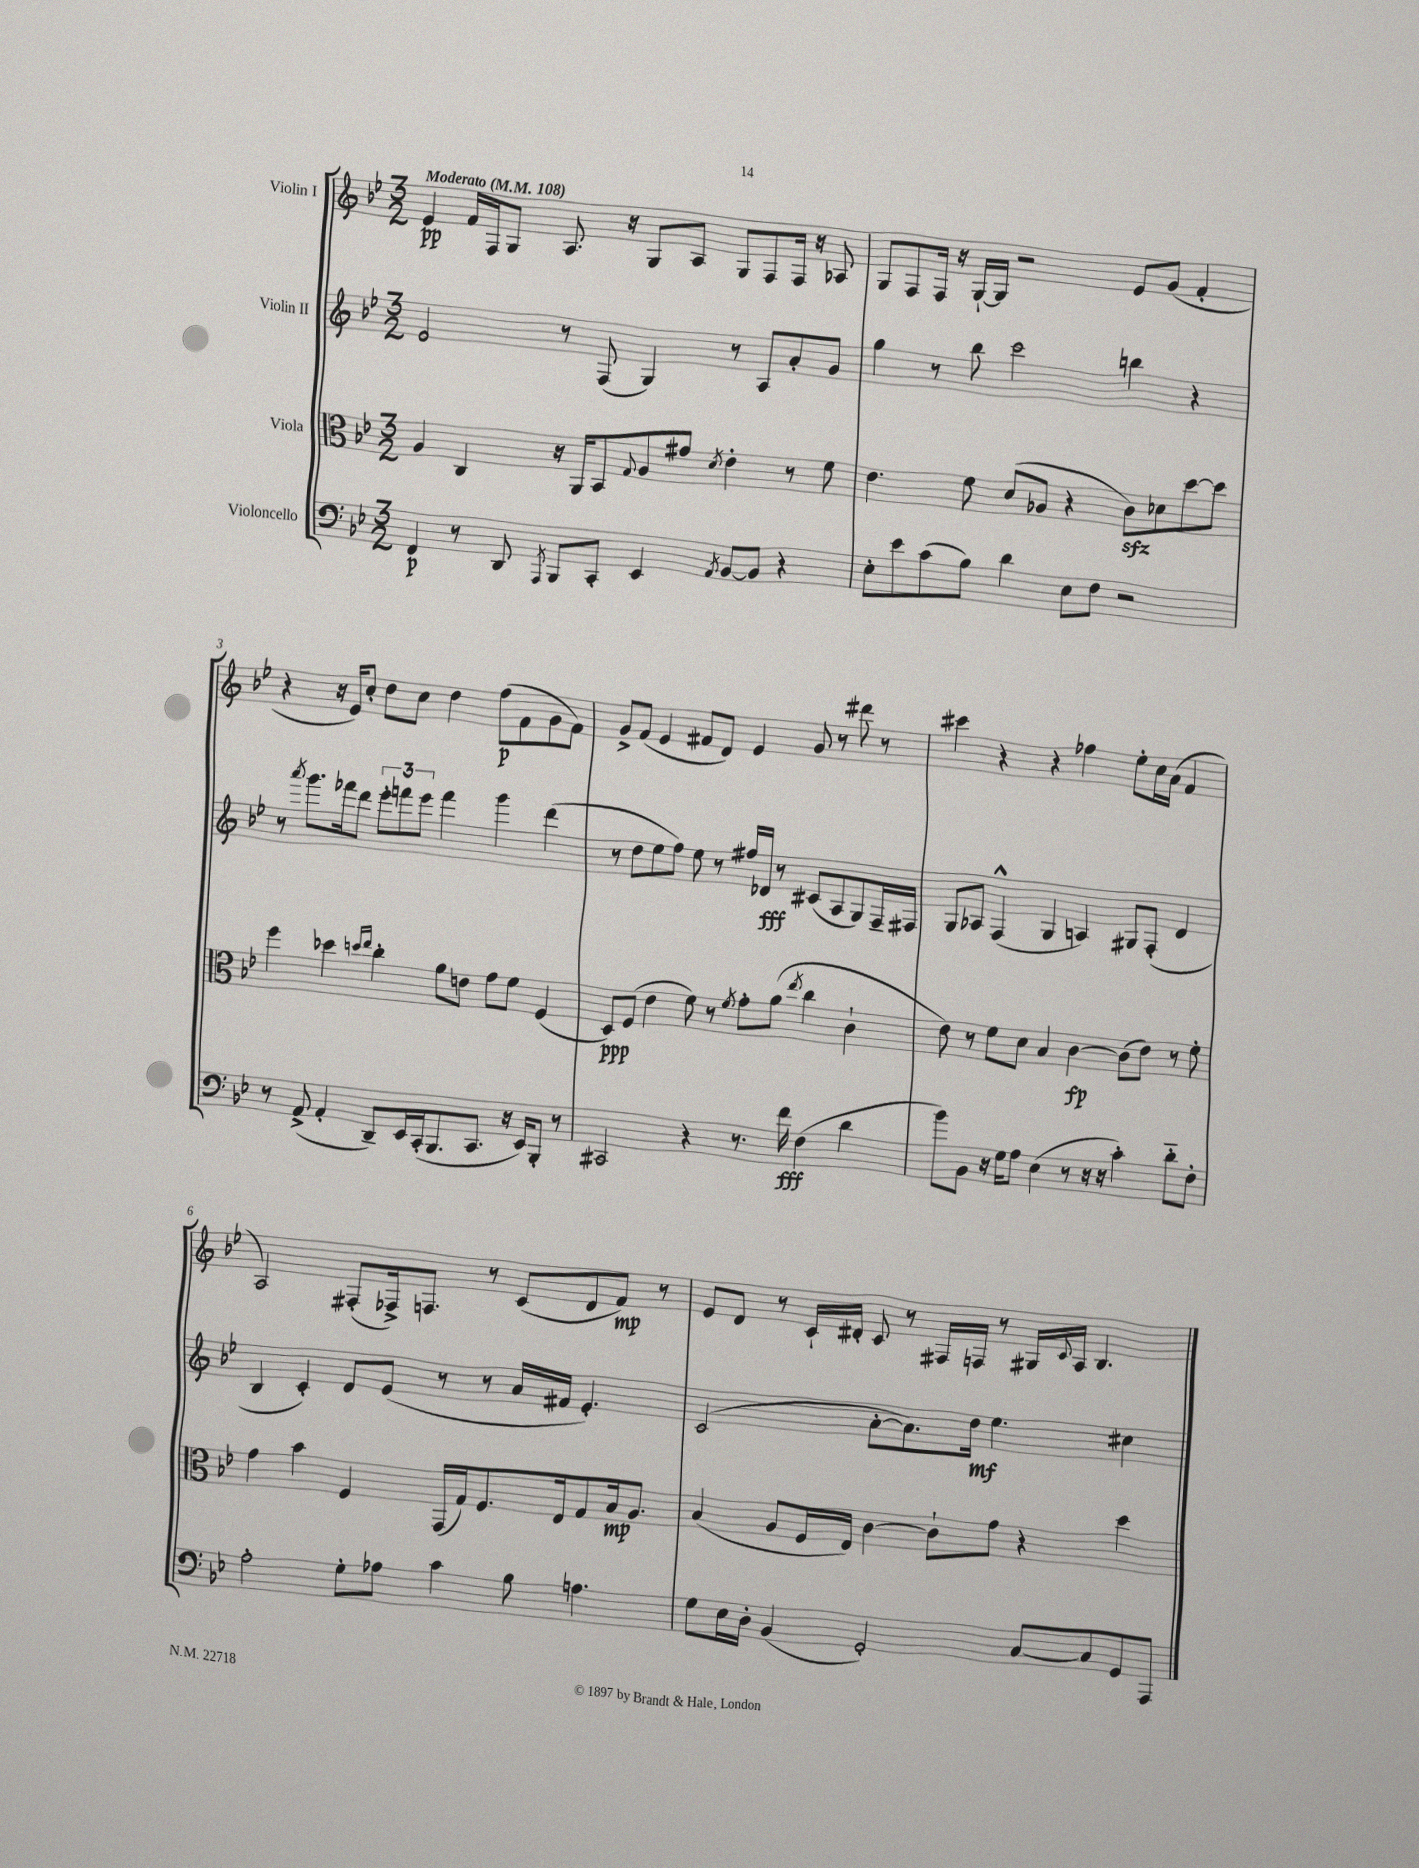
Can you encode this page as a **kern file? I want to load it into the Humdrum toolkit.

**kern	**kern	**kern	**kern
*staff4	*staff3	*staff2	*staff1
*clefF4	*clefC3	*clefG2	*clefG2
*k[b-e-]	*k[b-e-]	*k[b-e-]	*k[b-e-]
*M3/2	*M3/2	*M3/2	*M3/2
*MM108	*MM108	*MM108	*MM108
4FF	4A	2e-	4e-
8r	4C	.	16f
.	.	.	16F
8DD	.	.	8G
8qAAA	.	.	.
8BBB-	16r	8r	8.A
.	16AA	.	.
8CC'	8BB-	(8F	.
.	.	.	16r
.	8qqG	.	.
4EE-	8A	4G)	8G
.	8g#	.	8A
8qAA	8qd	.	.
[8BB-	4e-'	8r	8G
8BB-]	.	8A	8F
4r	8r	8a'	16F
.	.	.	16r
.	8f	8g	8A-
=	=	=	=
8E-'	4.e-	4gg	8G
8e-	.	.	8F
(8c	.	8r	16F
.	.	.	16r
8B-)	8f	8bb-	[16G`
.	.	.	16G]
4d	(8d	2ccc	2r
.	8A-	.	.
8E-	4r	.	.
8F	.	.	.
2r	8c)	4bb	8e-
.	8d-	.	(8g
.	[8dd	4r	4f'
.	8dd]	.	.
=	=	=	=
8r	4ff	8r	4r
.	.	8qaaa	.
(8AA^	.	8.ggg	.
4AA'	4dd-	.	16r
.	.	16fff-	16e-)
.	.	8ddd	8cc'
.	16qqdd	.	.
.	16qqee-	.	.
8DD~)	4cc'	12eee-'	8dd
.	.	12fff	.
16EE-	.	.	8cc
.	.	12eee-	.
(16CC'	.	.	.
8.BBB-	8a	4fff	4dd
.	8e	.	.
8.CC	.	.	.
.	8g	4ggg	(8ff
16r	8f	.	8f
16EE-)	.	.	.
8BBB-'	(4F	(4ddd	8g
8r	.	.	8f)
=	=	=	=
2CC#	8D)	8r	8g^
.	(8F	8dd	(8f
.	4e-	8ee-	4e-
.	.	8ff)	.
4r	8f)	8ee-	8f#
.	8r	8r	8d)
.	8qf	.	.
8.r	8g'	16ff#	4e-
.	.	16d-	.
.	(8a	8r	.
16f	.	.	.
.	8qee-	.	.
(4F	4cc	(8c#	8g
.	.	8A	8r
4d	4c`	8G)	8ddd#
.	.	16F~	8r
.	.	16F#	.
=	=	=	=
8b-)	8e-)	8G	4ccc#
8BB-	8r	8A-	.
16r	8f	(4F^^	4r
16G	.	.	.
8A	8d	.	.
(4E-	4B-	4G	4r
8r	[4c	4A)	4ff-
16r	.	.	.
16r	.	.	.
4c')	(8c]	8G#	8ee-'
.	8e-)	(8F'	16cc
.	.	.	(16a
8d'~	8r	4d	4f
8F'	8f'	.	.
=	=	=	=
2A'	4g	4B-	2A)
.	4b-	4c')	.
8G'	4F	8d	(8F#'
8A-	.	(8e-	16F-^)
.	.	.	8.F
4c	(16GG	8r	.
.	16G)	.	.
.	8.F	8r	8r
8B-	.	16a	(8c
.	16E-	16f#	.
4.A	8G	4.e-')	8d
.	16B-	.	8f)
.	8.A	.	.
.	.	.	8r
=	=	=	=
8G	(4B-	(2c	8e-
16E-	.	.	8d
16D'	.	.	.
(4BB-	8A	.	8r
.	16F	.	16c`
.	16E-)	.	16d#'
2GG')	[4c	[8a'	8c
.	.	8.a])	8r
.	8c`]	.	16F#
.	.	16dd	16F
.	8g	4.ee-	8r
[8C	4r	.	16G#
.	.	.	8qqc
.	.	.	16A
8C]	.	.	4.B-
8GG	4dd	4cc#	.
8AAA	.	.	.
==	==	==	==
*-	*-	*-	*-
